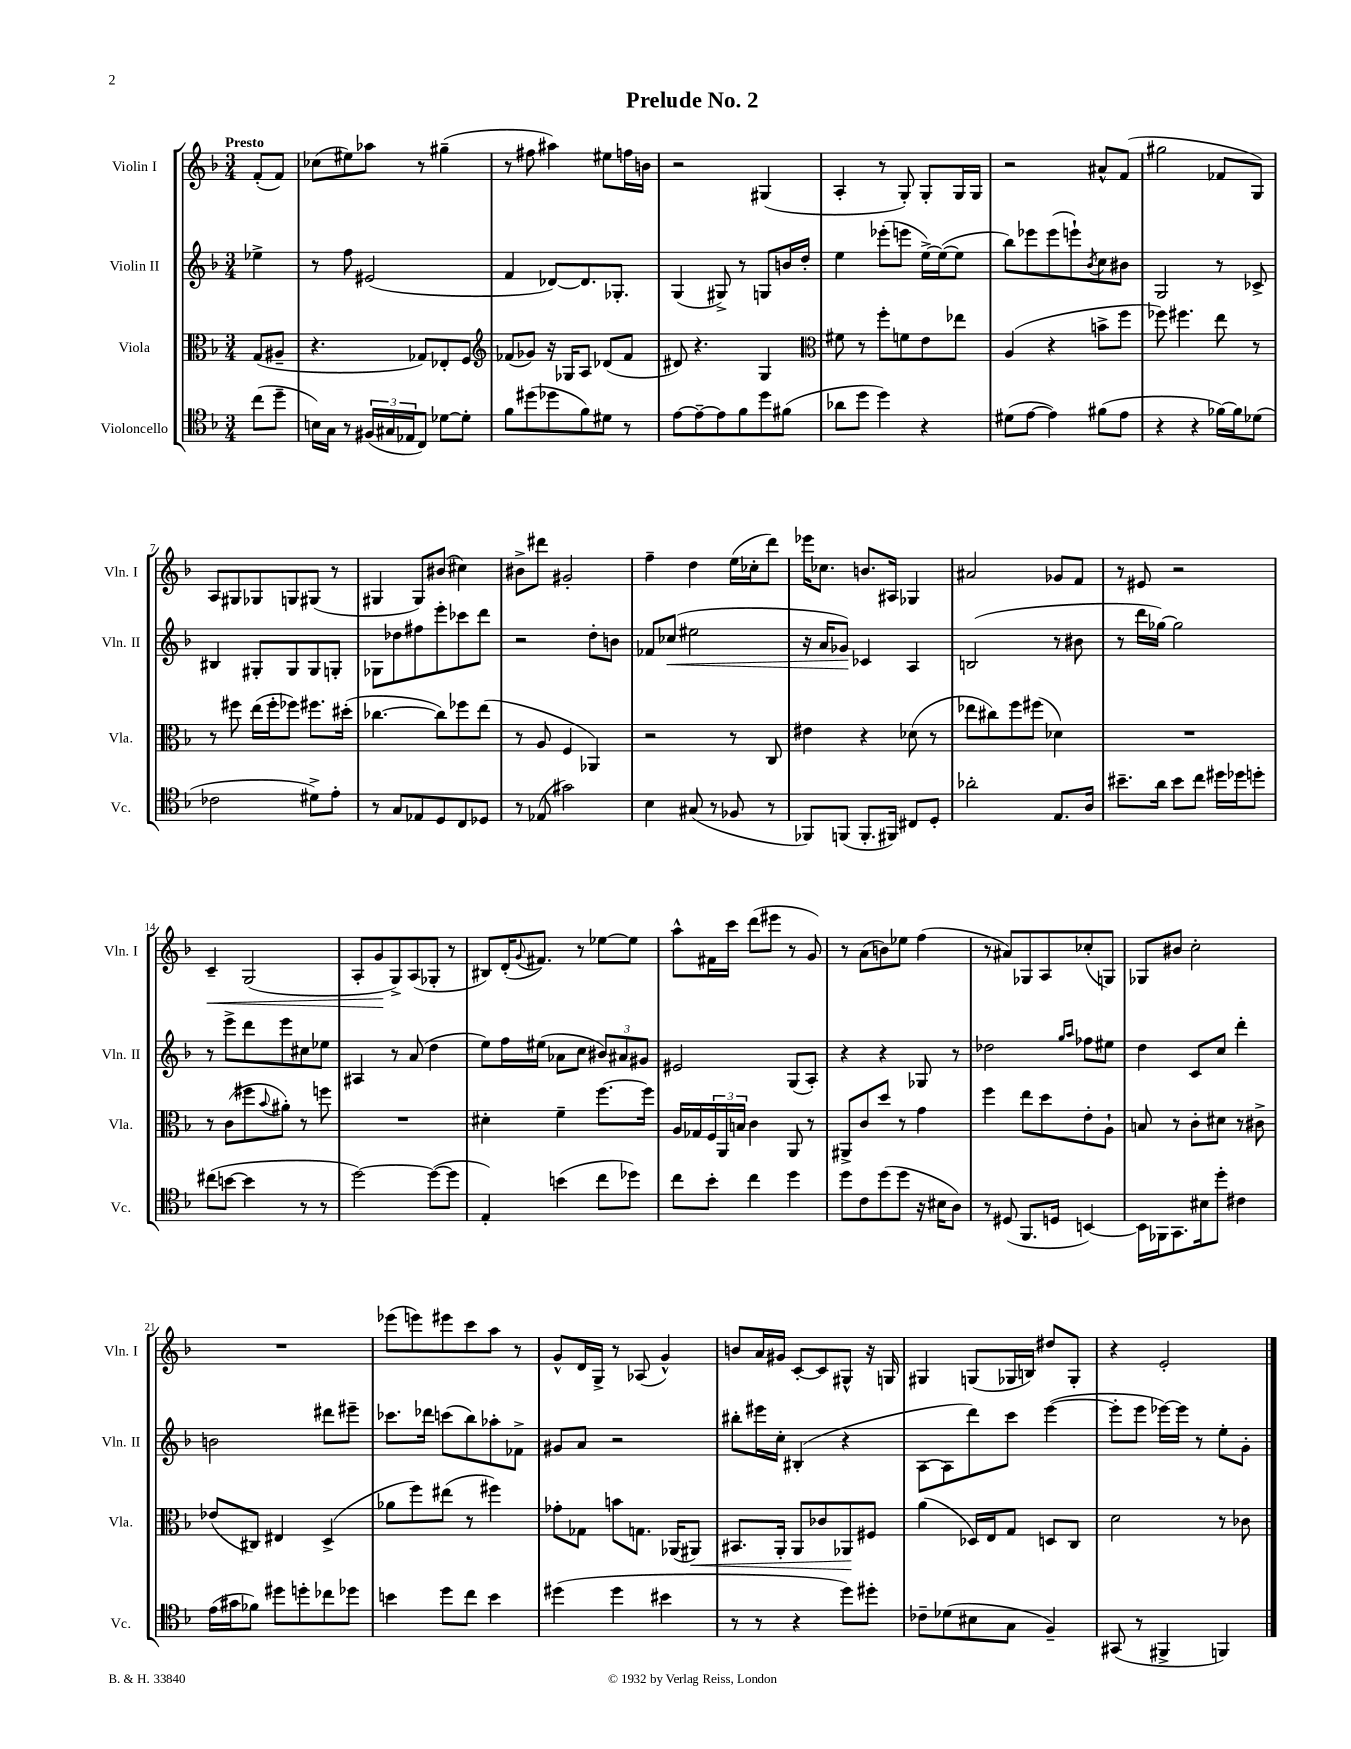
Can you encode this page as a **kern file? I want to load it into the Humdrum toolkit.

**kern	**kern	**kern	**kern
*staff4	*staff3	*staff2	*staff1
*clefC4	*clefC3	*clefG2	*clefG2
*k[b-]	*k[b-]	*k[b-]	*k[b-]
*M3/4	*M3/4	*M3/4	*M3/4
(8cc	(8G	4ee-^	(8f'
8dd~	8A#~	.	8f)
=	=	=	=
16B)	4.r	8r	(8cc-
16G	.	.	.
8r	.	8ff	8ee#)
(24F#	.	(2e#	8aa-
24G#	.	.	.
24E-	.	.	.
8C)	8G-)	.	8r
[8d-	8E-'	.	(4gg#~
8d-']	8F	.	.
=	=	=	=
*	*clefG2	*	*
8f	(8f-	4f	8r
(8dd#	8g-)	.	8ff#
8dd-	16r	[8d-)	4aa#)
.	16G-	.	.
8f)	8A	8.d-]	.
8d#	(8d-	.	8ee#
.	.	8.G-'	.
8r	8f-	.	16ff
.	.	.	16b
=	=	=	=
[8e	8d#)	(4G	2r
8e~_	4.r	.	.
8e]	.	8G#^)	.
8f	.	8r	.
8dd	4G	8G	(4G#
(8f#	.	16b	.
.	.	16dd'	.
=	=	=	=
*	*clefC3	*	*
8a-	8f#	4ee	4A'
8dd	8r	.	.
4dd)	8ff'	(8eee-'	8r
.	8f	8eee	8G')
4r	8e	[16ee^)	8G'
.	.	(16ee_	.
.	8ee-	8ee]	16G
.	.	.	16G
=	=	=	=
(8d#	(4A	8bb-)	2r
[8e	.	8eee-	.
4e])	4r	(8eee-	.
.	.	8eee`)	.
.	.	8qb-	.
(8f#	8b^	8cc	8a#^^
8e	8ff	8b#	(8f
=	=	=	=
4r	8ff-)	2G	2gg#
.	4.ff#	.	.
4r	.	.	.
[16f-)	8ee	8r	8f-
16f-]	.	.	.
(8d-	8r	8c-^	8G)
=	=	=	=
2c-	8r	4B#	8A
.	8ff#	.	8G#
.	(16ee	8G#'	8G-
.	16ff#'	.	.
.	8ff-)	8G#	8G
8d#^)	8.ff#	8G#	(8G#
8e'	.	8G'	8r
.	(16dd#'	.	.
=	=	=	=
8r	[4.cc-	8G-	4G#
8G	.	8dd-	.
8E-	.	8ff#	8G#)
8D	8cc-])	8eee'	(8b#
8C	8ff-	8ccc-	4cc#)
8D-	(8ee	8ddd	.
=	=	=	=
8r	8r	2r	8b#^
(8E-	8A	.	8ddd#
2g#)	4F	.	2g#'
.	4AA-)	8dd'	.
.	.	8b	.
=	=	=	=
4B-	2r	8f-	4ff~
.	.	(8cc-	.
(8G#	.	2ee#	4dd
8r	.	.	.
8F-	8r	.	(16ee
.	.	.	16cc-'
8r	8C	.	8ddd)
=	=	=	=
8FF-)	4e#	16r	16eee-
.	.	16a	8.cc-
(8FF	.	8g-)	.
8.FF'	4r	4c-	8.b
16FF#)	.	.	16A#
8C#	(8d-	4A	4G-
8D'	8r	.	.
=	=	=	=
2a-'	8ee-	(2B	2a#
.	8cc#)	.	.
.	8ff	.	.
.	(8ff#	.	.
8.E	4d-)	8r	8g-
.	.	8b#	8f
16A	.	.	.
=	=	=	=
8.b#~	2.r	8r	8r
.	.	16ddd	8e#
16a	.	[16gg-)	.
8b#	.	2gg-]	2r
8cc	.	.	.
16dd#	.	.	.
16dd-	.	.	.
8dd'	.	.	.
=	=	=	=
(8cc#	8r	8r	4c~
[8b	(8c	8eee^	.
4b]	8ff#	8ddd	(2G
.	8qqb-	.	.
.	8a#')	8eee	.
8r	8r	8cc#	.
8r	8ff	8ee-	.
=	=	=	=
[2dd)	2.r	4A#	8A'
.	.	.	8g
.	.	8r	8G^)
.	.	(8a	(8A
(8dd_	.	4dd	8G-'
8dd]	.	.	8r
=	=	=	=
4E')	4d#'	8ee)	8B#)
.	.	16ff	(16d'
.	.	.	8qqg
.	.	(16ee#	8.f#)
(4b	4f~	8a-	.
.	.	8cc	8r
8cc	[8.ff	12b#)	[8ee-
.	.	12a#	.
8dd-)	.	.	8ee-]
.	.	12g#	.
.	16ff]	.	.
=	=	=	=
8cc	16A	2e#	8aa^^
.	16G-	.	.
8b-'	24F	.	16f#
.	24AA	.	.
.	.	.	16ccc
.	24B	.	.
4cc	4c	.	(8ddd
.	.	.	8eee#
4dd	8AA	(8G	8r
.	8r	8A')	8g)
=	=	=	=
8dd	8AA#^	4r	8r
8c	8c	.	(8a
(8dd	8dd	4r	8b)
8dd	8r	.	8ee-
16r	4g	8G-	(4ff
16B#	.	.	.
8A)	.	8r	.
=	=	=	=
8r	4ff	2dd-	8r
(8D#	.	.	8a#)
8.FF	8ee	.	8G-
.	8dd	.	8A
16D	.	.	.
.	.	16qqgg	.
.	.	16qqaa	.
[4BB)	8e'	8ff-	(8cc-'
.	8A`	8ee#	8G)
=	=	=	=
16BB]	8B	4dd	8G-
16FF-	.	.	.
8.GG	8r	.	8b#
.	8c'	8c	2cc'
16B#	.	.	.
8dd'	8d#	8cc	.
4c#	8r	4ddd'	.
.	8c#^	.	.
=	=	=	=
(16e	(8e-	2b	2.r
16g#	.	.	.
8f-)	8C#)	.	.
8dd#	4E#	.	.
8dd'	.	.	.
8cc-	(4D^	8ddd#	.
8dd-	.	8eee#~	.
=	=	=	=
4b	8a-	8.ccc-	(8eee-
.	8ff)	.	8eee)
.	.	16ddd-	.
8dd	(8ee#	(8ccc	8eee#
8cc	8r	8bb-)	8ccc
4b	4ff#)	8aa-'	8aa
.	.	8f-^	8r
=	=	=	=
(4dd#	8g-'	8g#	8g^^
.	8G-	8a	16d
.	.	.	16G^
4dd#	8b	2r	8r
.	8.G	.	(8A-
4b#	.	.	4g^^)
.	(16AA-	.	.
.	8AA#)	.	.
=	=	=	=
8r	8.BB#	8bb#'	8b
8r	.	16eee#	16a
.	16AA'	16cc'	16g#
4r	8AA	(4B#'	[8c'
.	8c-	.	8c]
8dd)	8AA-	4r	8G#^^
8dd#'	8F#	.	16r
.	.	.	16G
=	=	=	=
8c-~	(4a	[8A	4G#
(8d-	.	8A]	.
8B#	16D-)	8ddd)	(8G
.	16E	.	.
8G	8G	8ccc	16G-
.	.	.	16B)
4F~)	8D	([4eee	8dd#
.	8C	.	8G-'
=	=	=	=
(8GG#	2d	8eee']	4r
8r	.	8eee	.
4FF#^	.	[16eee-)	2e'
.	.	16eee-]	.
.	.	8r	.
4FF)	8r	8ee'	.
.	8c-	8g'	.
==	==	==	==
*-	*-	*-	*-
